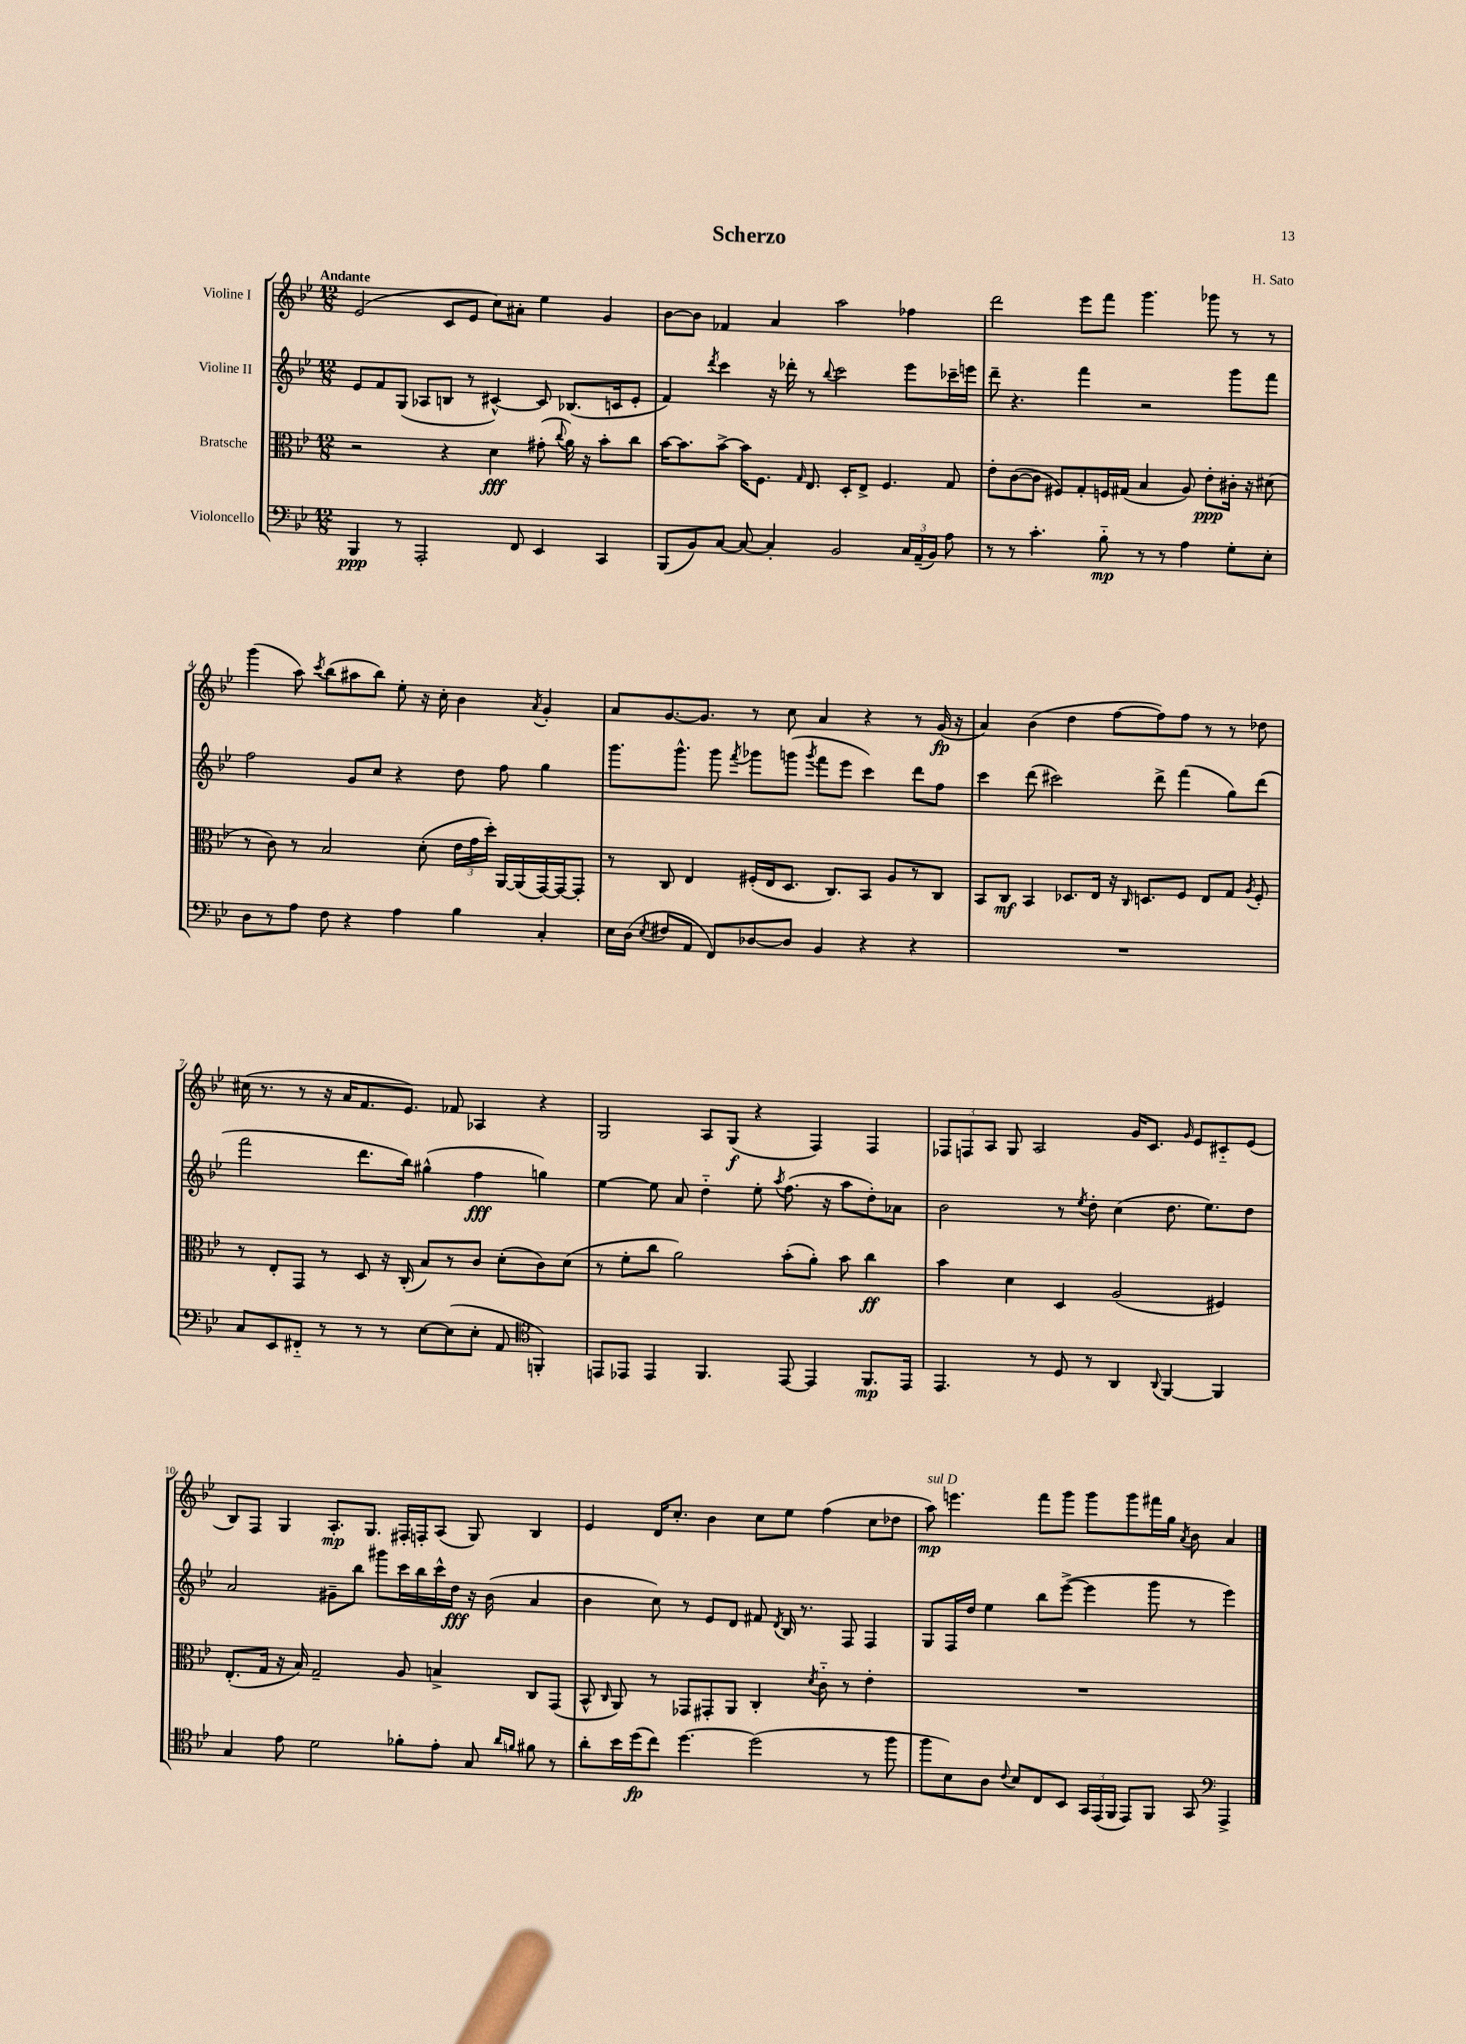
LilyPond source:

\header { title = "Scherzo" composer = "H. Sato" }
<<
\new StaffGroup <<
\new Staff = "s0" \with { instrumentName = "Violine I" } {
    \clef treble \key bes \major \numericTimeSignature \time 12/8 \tempo "Andante"
    \autoBeamOff ees'2( c'8[ ees'8] c''8[) ais'8]-. ees''4 g'4 |
    bes'8[~ bes'8] fes'4 a'4 a''2 fes''4 |
    d'''2 ees'''8[ f'''8] g'''4. ges'''8 r8 r8 |
    g'''4( a''8) \acciaccatura { c'''8 } bes''8[( ais''8 bes''8]) ees''8-. r16 c''16-. bes'4 \acciaccatura { a'8 } g'4-. |
    a'8[ g'8.~ g'8.] r8 c''8 a'4 r4 r8 g'16\fp( r16 |
    a'4) bes'4( d''4 f''8[~ f''8) f''8] r8 r8 des''8 |
    cis''16( r8. r8 r16 a'16[ f'8. ees'8.]) fes'8 aes4 r4 |
    g2 a8[ g8]\f( r4 f4) f4 |
    \tuplet 3/2 { fes8[ f8 a8] } g8 a2 g'16[ c'8.] \grace { g'16 } ees'8[ cis'8-_ ees'8]( |
    bes8[) f8] g4 a8.[-.\mp g8.] fis16[-. f16-. a8]( g8) bes4 |
    ees'4 d'16[ c''8.]-. bes'4 c''8[ ees''8] f''4( c''8[ des''8] |
    a''8\mp^\markup { \italic "sul D" }) e'''4. f'''8[ g'''8] g'''8[ g'''8 fis'''16 g''16] \acciaccatura { a'8 } bes'8 a'4 \bar "|." |
}
\new Staff = "s1" \with { instrumentName = "Violine II" } {
    \clef treble \key bes \major \numericTimeSignature \time 12/8
    \autoBeamOff ees'8[ f'8 g8]( aes8[ b8] r8 cis'4~-^) cis'8 bes8.[( c'16 ees'8]-. |
    f'4) \acciaccatura { d'''8 } c'''4 r16 des'''16-. r8 \appoggiatura { bes''8 } c'''2 ees'''8[ ces'''16-- e'''16] |
    d'''8-- r4. f'''4 r2 g'''8[ f'''8] |
    f''2 g'8[ c''8] r4 d''8 f''8 g''4 |
    g'''8.[ g'''8.]-^ g'''8 \acciaccatura { f'''8 } ges'''8[ g'''8]( \acciaccatura { g'''8 } f'''8[ ees'''8] c'''4) d'''8[ f''8] |
    c'''4 d'''8( cis'''2) d'''8-> f'''4( g''8[) d'''8]( |
    f'''2 d'''8.[ bes''16]) gis''4-^( f''4\fff g''4) |
    ees''4~ ees''8 a'8 d''4-_ ees''8-. \acciaccatura { a''8 } f''8.( r16 a''8[ d''8-.) aes'8] |
    bes'2 r8 \acciaccatura { ees''8 } d''8-. c''4( d''8. ees''8.[) d''8] |
    a'2 gis'8[-- bes''8] gis'''8[ c'''16 bes''16 c'''16-^ d''16]\fff r16 bes'16( a'4 |
    bes'4 c''8) r8 ees'8[ d'8] fis'8 \acciaccatura { d'8 } bes16 r8. f8 f4 |
    g8[ f16 d''16] ees''4 bes''8[ ees'''8]~->( ees'''4 g'''8 r8 ees'''4) \bar "|." |
}
\new Staff = "s2" \with { instrumentName = "Bratsche" } {
    \clef alto \key bes \major \numericTimeSignature \time 12/8
    \autoBeamOff r2 r4 d'4\fff gis'8-.( \appoggiatura { c''8 } a'16) r16 bes'8[-. c''8] |
    bes'16[~ bes'8. bes'8]~-> bes'16[ f8.] \grace { g16 } ees8. d16[-. ees8]-> f4. g8 |
    ees'8[-. c'8~( c'8] fis8[) g8-. f16 gis16]( bes4 a8) ees'8[-.\ppp cis'16]-. r16 dis'8( |
    r8 c'8) r8 bes2 d'8-.( \tuplet 3/2 { ees'16[ g'16 d''16]-.) } a,16[~ a,16( g,16~) g,16~ g,8]-. |
    r8 c8 ees4 fis16[-.( ees16 d8.] c8.[) bes,8] a8[ r8 c8] |
    bes,8[ c8]\mf bes,4 des8.[ ees16] r16 \grace { c16 } d8.[ f8] ees8[ g8] \acciaccatura { a8 } f8-. |
    r8 ees8[-. g,8] r8 d8 r16 c16-.( bes8[) r8 c'8] d'8[-.( c'8) d'8]( |
    r8 f'8[-. c''8] a'2) bes'8[-.( a'8]-.) bes'8 c''4\ff |
    bes'4 d'4 d4 a2( fis4) |
    ees8.[-.( g16] r16 bes16) g2-- a8 b4-> c8[ g,8]( |
    bes,8-^ \grace { c16 } a,8) r8 ges,8[ gis,8-. a,8] c4-. \acciaccatura { d'8 } c'8-_ r8 ees'4-. |
    R1. \bar "|." |
}
\new Staff = "s3" \with { instrumentName = "Violoncello" } {
    \clef bass \key bes \major \numericTimeSignature \time 12/8
    \autoBeamOff bes,,4\ppp r8 a,,2-. f,8 ees,4 c,4 |
    bes,,8[( bes,8) c8]~ c8~ c4-. bes,2 \tuplet 3/2 { c16[ a,16--( bes,16]) } a8 |
    r8 r8 c'4.-. bes8-_\mp r8 r8 a4 g8[-. ees8]-. |
    d8[ r8 a8] f8 r4 a4 bes4 c4-. |
    ees16[ d16]( \acciaccatura { ees8 } fis8[ a,8] f,8[) des8~ des8] bes,4 r4 r4 |
    R1. |
    c8[ ees,8 fis,8]-_ r8 r8 r8 ees8[~ ees8( ees8]-. a,8 \clef tenor f,4-.) |
    e,8[ ees,8] ees,4 f,4. ees,8~ ees,4 f,8.[\mp ees,16] |
    ees,4. r8 d8 r8 a,4 \appoggiatura { a,8 } f,4~ f,4 |
    g4 ees'8 d'2 fes'8[-. ees'8]-. g8 \grace { a'16[ f'16] } fis'8 r8 |
    a'8[-. bes'16 d''16\fp( c''8]) d''4.~ d''2( r8 f''8 |
    f''8[ bes8) a8] \appoggiatura { c'8 } bes8[ c8 bes,8] \tuplet 3/2 { g,16[ ees,16( f,16] } ees,8[) f,8] g,8 \clef bass a,,4-> \bar "|." |
}
>>
>>
